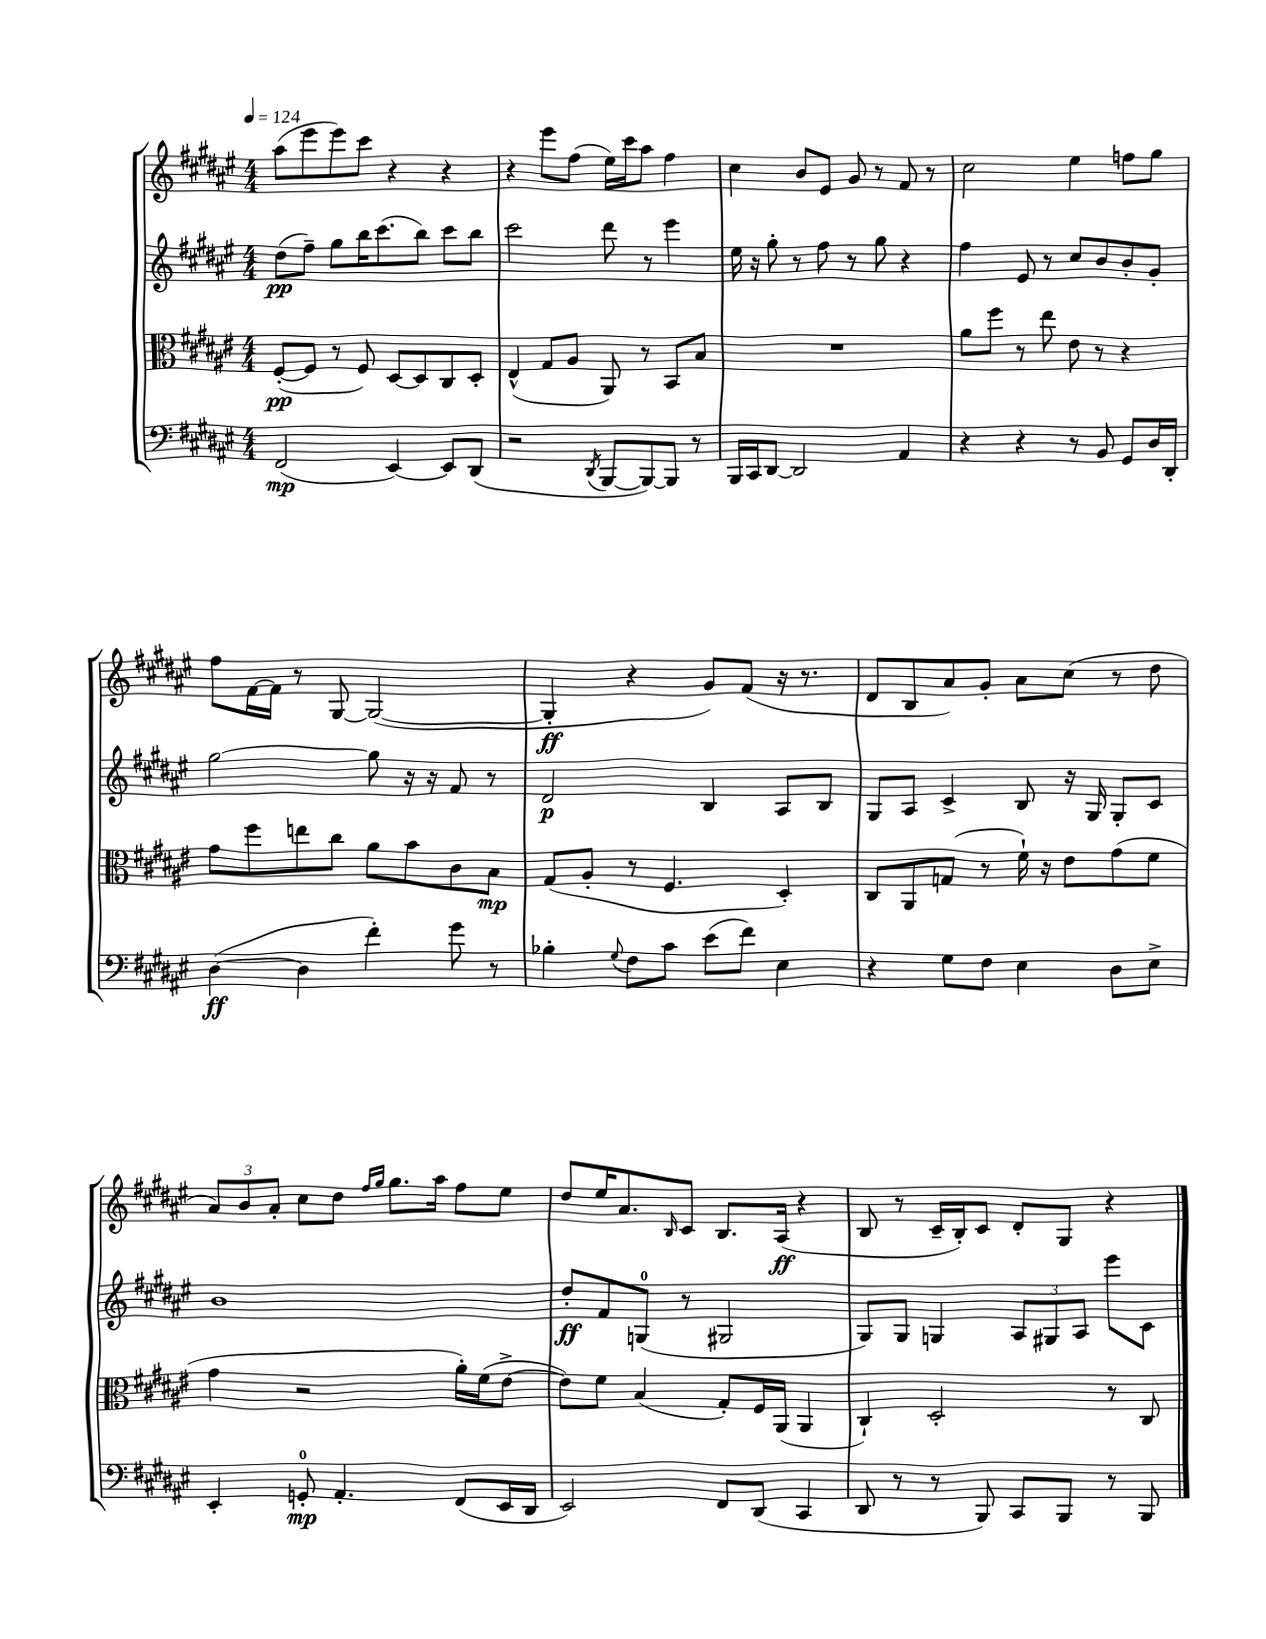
<<
\new StaffGroup <<
\new Staff = "s0" {
    \clef treble \key fis \major \numericTimeSignature \time 4/4 \tempo 4 = 124
    ais''8( eis'''8 eis'''8) cis'''8 r4 r4 |
    r4 eis'''8 fis''8( eis''16) cis'''16 ais''8 fis''4 |
    cis''4 b'8 eis'8 gis'8 r8 fis'8 r8 |
    cis''2 eis''4 f''8 gis''8 |
    fis''8 fis'16~ fis'16 r8 gis8~ gis2~( |
    gis4-.\ff r4 gis'8) fis'8( r16 r8. |
    dis'8 b8 ais'8) gis'8-. ais'8 cis''8( r8 dis''8 |
    \tuplet 3/2 { ais'8) b'8 ais'8-. } cis''8 dis''8 \grace { fis''16 gis''16 } gis''8. ais''16 fis''8 eis''8 |
    dis''8 eis''16 ais'8. \grace { b16 } cis'8 b8. ais16\ff( r4 |
    b8 r8 cis'16-- b16-.) cis'8 dis'8-. gis8 r4 \bar "|." |
}
\new Staff = "s1" {
    \clef treble \key fis \major \numericTimeSignature \time 4/4
    dis''8\pp( fis''8--) gis''8 b''16 cis'''8.( b''8) cis'''8 b''8 |
    cis'''2 dis'''8 r8 eis'''4 |
    eis''16 r16 gis''8-. r8 fis''8 r8 gis''8 r4 |
    fis''4 eis'8 r8 cis''8 b'8 b'8-. gis'8-. |
    gis''2~ gis''8 r16 r16 fis'8 r8 |
    dis'2\p b4 ais8 b8 |
    gis8 ais8 cis'4-> b8 r16 gis16 gis8-. cis'8 |
    b'1 |
    dis''8-.\ff fis'8 g8-0( r8 gis2 |
    gis8) gis8 g4 \tuplet 3/2 { ais8 gis8 ais8 } eis'''8 cis'8 \bar "|." |
}
\new Staff = "s2" {
    \clef alto \key fis \major \numericTimeSignature \time 4/4
    fis8~-.\pp( fis8 r8 fis8) dis8~ dis8 cis8 dis8-. |
    eis4-^( gis8 ais8 ais,8) r8 b,8 b8 |
    R1 |
    ais'8 fis''8 r8 eis''8 eis'8 r8 r4 |
    gis'8 fis''8 e''8 cis''8 ais'8 b'8 cis'8 b8\mp |
    gis8( ais8-. r8 fis4. dis4-.) |
    cis8 ais,8 g8( r8 fis'16-!) r16 eis'8 gis'8( fis'8 |
    gis'4 r2 ais'16-.) fis'16( eis'8~-> |
    eis'8) fis'8 b4( gis8-.) fis16 ais,16( ais,4 |
    cis4-!) dis2-. r8 cis8 \bar "|." |
}
\new Staff = "s3" {
    \clef bass \key fis \major \numericTimeSignature \time 4/4
    fis,2\mp( eis,4~) eis,8 dis,8( |
    r2 \acciaccatura { dis,8 } b,,8~ b,,8~) b,,8 r8 |
    b,,16 cis,16 dis,8~ dis,2 ais,4 |
    r4 r4 r8 b,8 gis,8 dis16 dis,16-. |
    dis4~\ff( dis4 fis'4-.) gis'8 r8 |
    bes4-. \appoggiatura { gis8 } fis8 cis'8 eis'8( fis'8) eis4 |
    r4 gis8 fis8 eis4 dis8 eis8-> |
    eis,4-. g,8-0-.\mp ais,4.-. fis,8( eis,16 dis,16 |
    eis,2) fis,8 dis,8( cis,4 |
    dis,8 r8 r8 b,,8) cis,8 b,,8 r8 b,,8 \bar "|." |
}
>>
>>
\layout { \context { \Score \remove "Bar_number_engraver" } }
